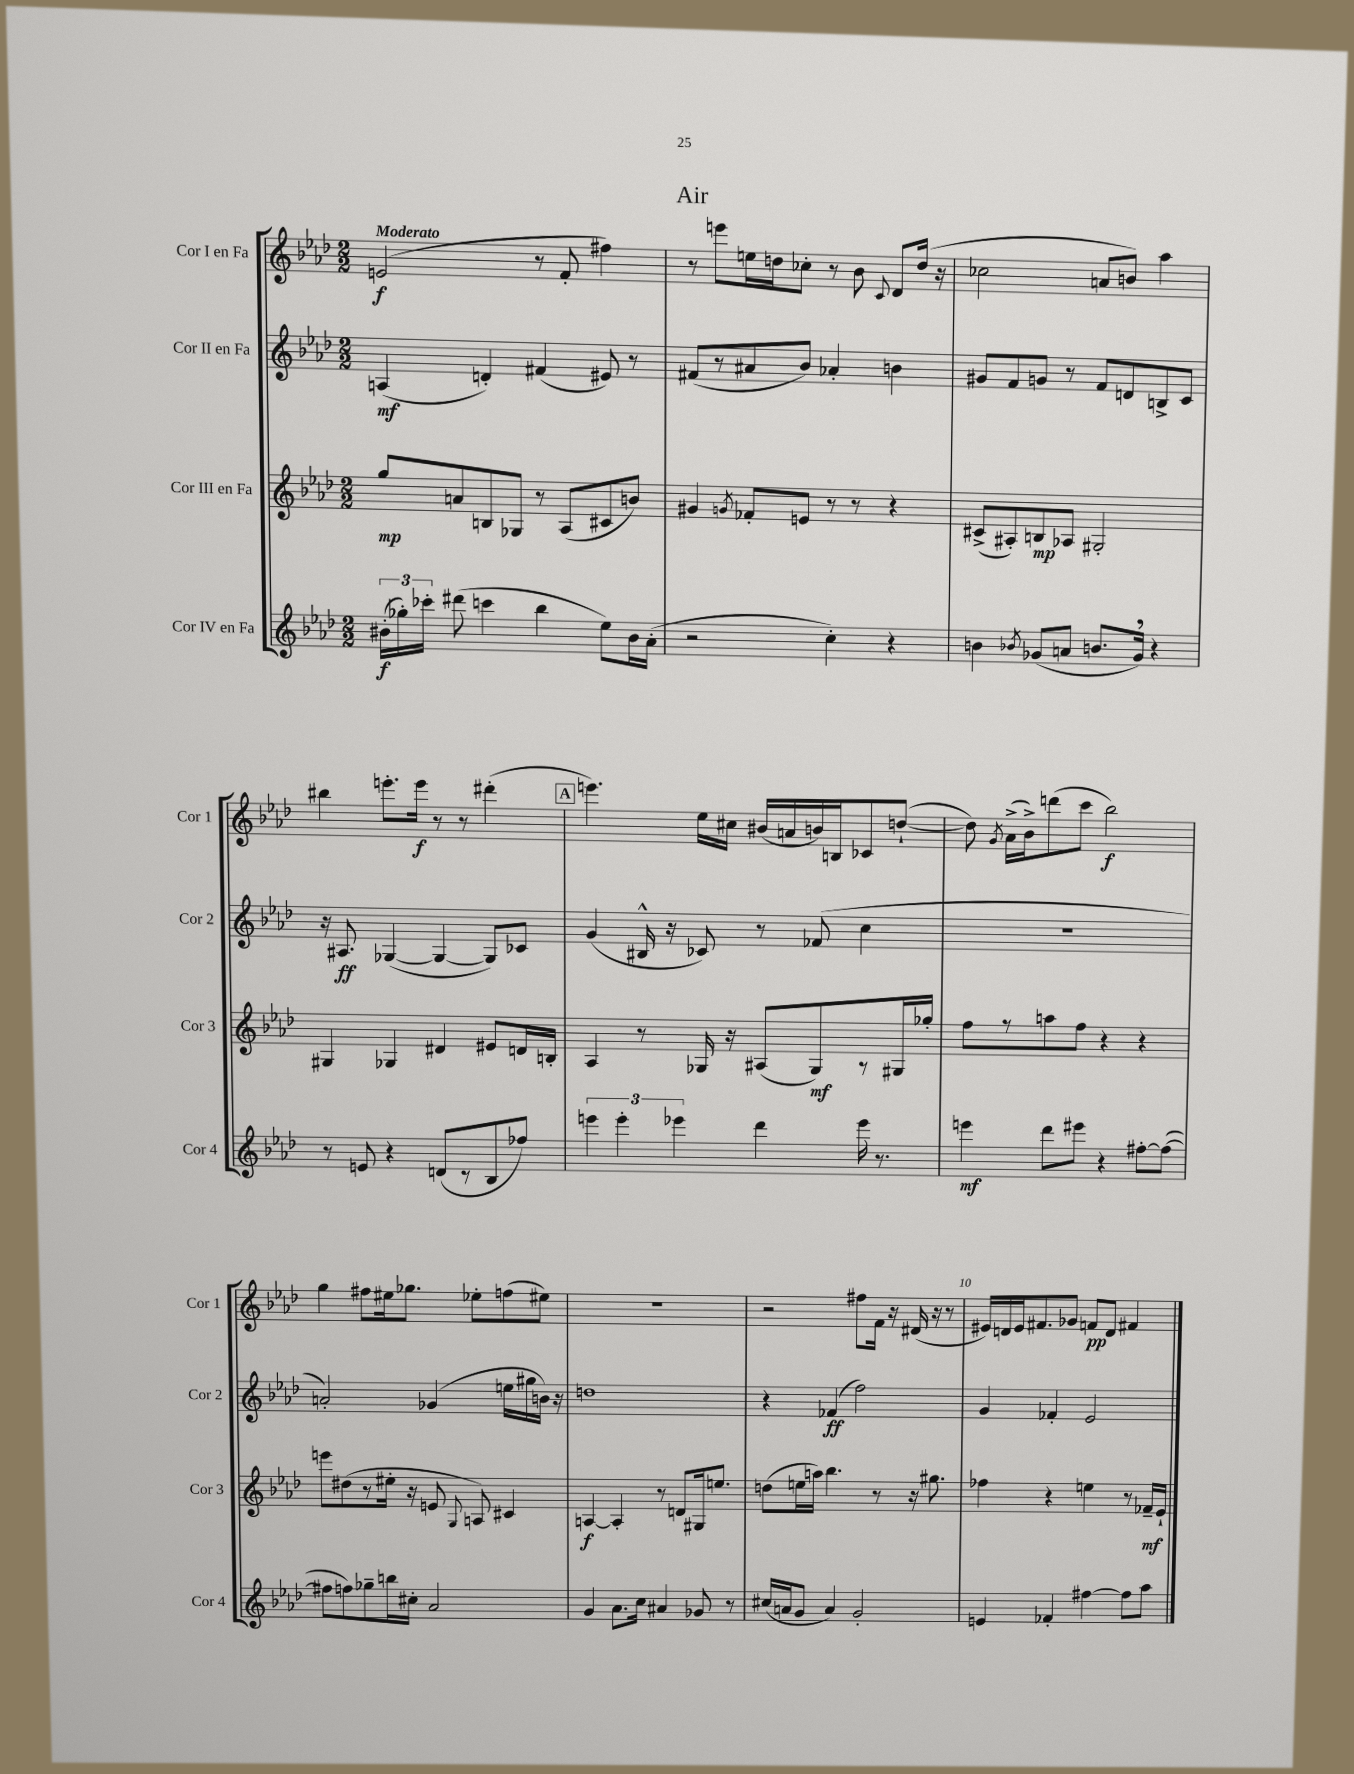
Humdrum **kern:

**kern	**kern	**kern	**kern
*staff4	*staff3	*staff2	*staff1
*clefG2	*clefG2	*clefG2	*clefG2
*k[b-e-a-d-]	*k[b-e-a-d-]	*k[b-e-a-d-]	*k[b-e-a-d-]
*M2/2	*M2/2	*M2/2	*M2/2
(24b#'	8gg	(4A	(2e
24gg-')	.	.	.
24ccc-'	.	.	.
(8ddd#	8a	.	.
4ccc	8B	4d')	.
.	8G-	.	.
4bb-	8r	(4f#	8r
.	(8A-	.	8f'
8ee-)	8c#	8e#)	4ff#)
16b#	8b)	8r	.
(16a-'	.	.	.
=	=	=	=
2r	4g#	(8f#	8r
.	.	8r	8eee
.	8qg	.	.
.	8f-'	8a#	16ee
.	.	.	16dd
.	8e	8b-)	8cc-'
4cc')	8r	4a-'	8r
.	8r	.	8b-
.	.	.	8qqc
4r	4r	4b	8d-
.	.	.	(16dd
.	.	.	16r
=	=	=	=
4b	(8c#^	8g#	2cc-
.	8A#')	8f	.
8qb-	.	.	.
(8g-	8B	8g	.
8a	8A-	8r	.
8.b	2G#'	8f	8a
.	.	8d	8b)
16g-)	.	.	.
4r	.	8B^	4aa-
.	.	8c	.
=	=	=	=
8r	4G#	16r	4bb#
.	.	8.A#	.
8e	.	.	.
4r	4G-	([4G-	8.eee'
.	.	.	16eee
(8d	4d#	4G-_	8r
8r	.	.	8r
8B-	8e#	8G-])	(4ddd#'
8ff-)	16d	8c-	.
.	16B'	.	.
=	=	=	=
6eee	4A-	(4g	4.eee)
6eee'	.	.	.
.	8r	16B#^^	.
.	.	16r	.
6eee-	.	.	.
.	16G-	8c-)	16ee-
.	16r	.	16cc#
4ddd-	(8A#	8r	(16b#
.	.	.	16a
.	8G-)	(8f-	16b)
.	.	.	16B
16eee-	8r	4cc	8c-
8.r	.	.	.
.	16G#	.	([8dd`
.	16gg-'	.	.
=	=	=	=
4eee	8ff	1r	8dd])
.	.	.	8qg
.	8r	.	(16a-^
.	.	.	16b-^)
8ddd-	8aa	.	(8ddd
8eee#	8ff	.	8ccc
4r	4r	.	2bb-)
[8ff#'	4r	.	.
(8ff#_	.	.	.
=	=	=	=
8ff#]	8eee	2a')	4gg
8ff)	(8dd#	.	.
8gg-~	8r	.	8ff#
16bb	16ee#'	.	16ee#
16cc#'	16r	.	8.gg-
2a-	8e	(4g-	.
.	8qqG	.	.
.	8A)	.	8ee-'
.	4c#	16ee	(8ff
.	.	16gg#	.
.	.	16b)	8ee#)
.	.	16r	.
=	=	=	=
4g	[4A	1dd	1r
8.a-	4A']	.	.
16cc	.	.	.
4a#	8r	.	.
.	8d	.	.
8g-	16G#	.	.
.	8.ee	.	.
8r	.	.	.
=	=	=	=
(16cc#	(8dd	4r	2r
16a	.	.	.
8g	16ee	.	.
.	16aa)	.	.
4a)	4.bb-	(4f-	.
2g'	.	2ff)	8ff#
.	8r	.	16f
.	.	.	16r
.	16r	.	(16d#
.	8.gg#	.	16r
.	.	.	8r
=	=	=	=
4e	4ff-	4g	16e#)
.	.	.	16d
.	.	.	16e#
.	.	.	8.f#
4f-'	4r	4f-'	.
.	.	.	8g-
[4ff#	4ee	2e-	8f
.	.	.	8d
8ff#]	8r	.	4f#
8aa-	16f-~	.	.
.	16e-`	.	.
==	==	==	==
*-	*-	*-	*-
